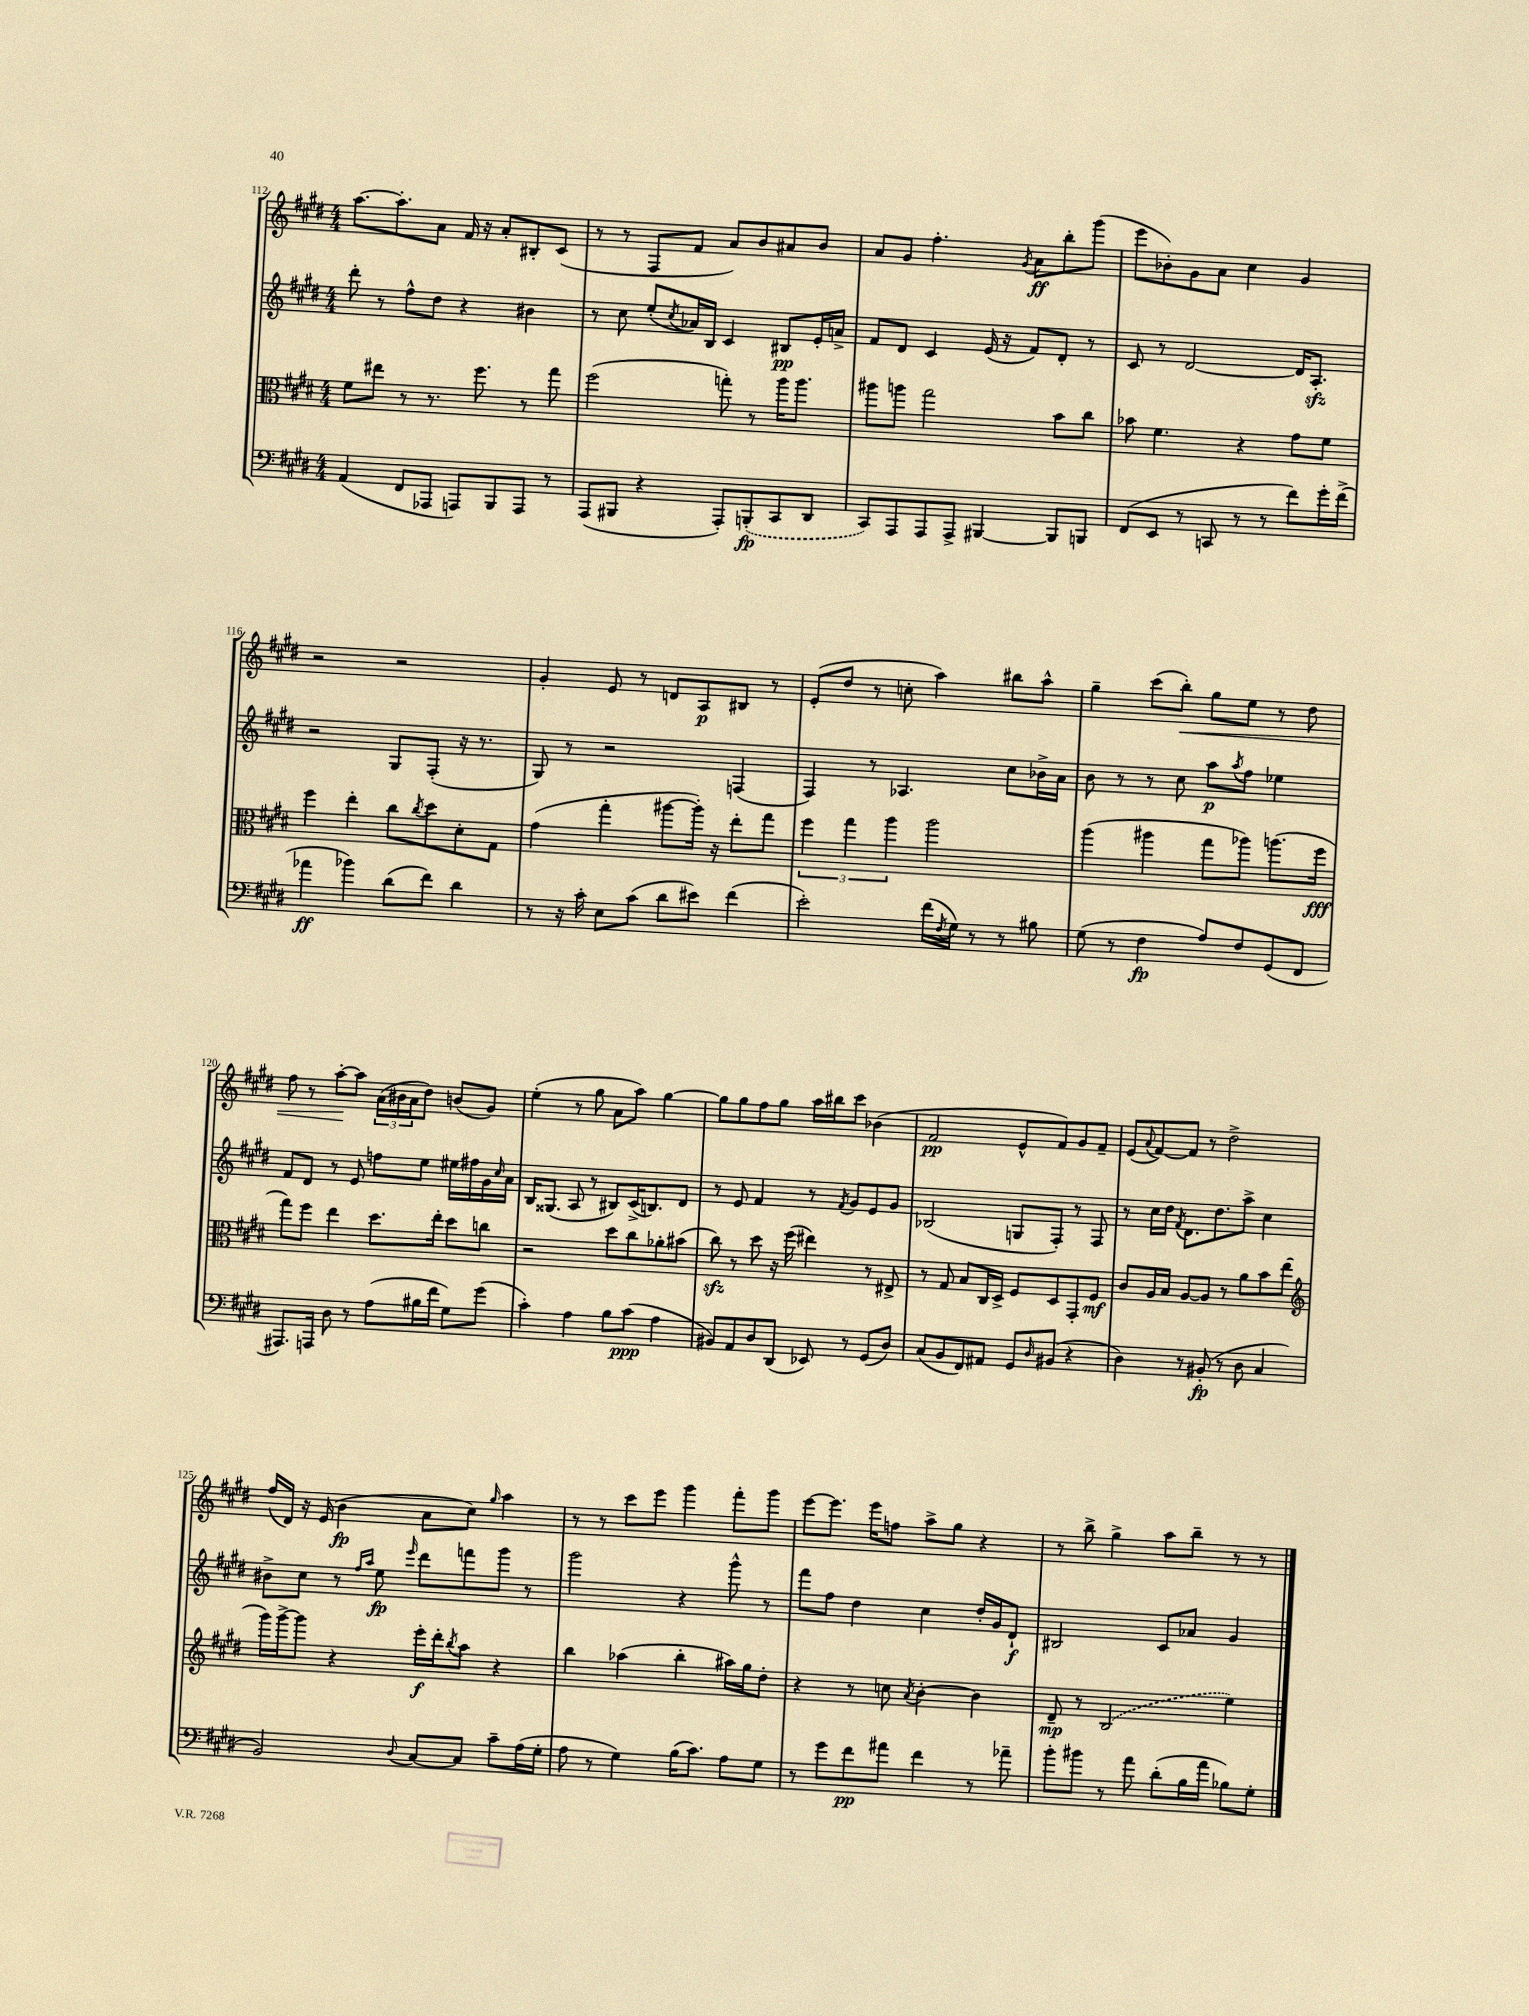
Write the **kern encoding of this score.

**kern	**kern	**kern	**kern
*staff4	*staff3	*staff2	*staff1
*clefF4	*clefC3	*clefG2	*clefG2
*k[f#c#g#d#]	*k[f#c#g#d#]	*k[f#c#g#d#]	*k[f#c#g#d#]
*M4/4	*M4/4	*M4/4	*M4/4
(4AA/	8f#\L	8ddd#'\	[8.aa\L
.	8ee#\J	8r	.
.	.	.	8.aa'\]
8FF#/L	8r	8ff#^^\L	.
8AAA-/J	8.r	8dd#\J	8a\J
8AAA/L)	.	4r	16f#/
.	8.ff#\	.	16r
8BBB/	.	.	8a'/L
8AAA/J	8r	4b#\	8B#'/
8r	8gg#\	.	(8c#/J
=	=	=	=
(8AAA/L	(2ff#\	8r	8r
8BBB#/J	.	8cc#\	8r
4r	.	(8ee'/L	8F#/L
.	.	8qcc#/	.
.	.	16a-/L)	8f#/J
.	.	16B/JJ	.
8AAA'/L)	8gg'\)	4c#/	8a/L)
(8BBB'/	8r	.	8b/
8CC#/	16aa\LK	8B#/L	8a#/
.	8.aa\J	.	.
8DD#/J	.	16e'/L	8b/J
.	.	16a^/JJ	.
=	=	=	=
8CC#/L)	8aa#\L	8f#/L	8a/L
8AAA/	8aa\J	8d#/J	8g#/J
8AAA/	2gg#\	4c#/	4.ff#'\
8AAA^/J	.	.	.
[4BBB#/	.	(16e/	.
.	.	16r	.
.	.	.	8qg#/
.	.	8f#/L)	8a\L
8BBB#/]L	8b\L	8d#'/J	8bb'\
8BBB/J	8cc#\J	8r	(8ggg#\J
=	=	=	=
(8FF#/L	8b-\	8c#/	8eee\L
8EE/J	4.f#\	8r	8b-'\)
8r	.	[2d#/	8g#\
8CC/	.	.	8a\J
8r	4r	.	4cc#\
8r	.	.	.
8f#\L)	8g#\L	16d#/]LK	4g#/
.	.	8.A'/J	.
16g#'\L	8f#\J	.	.
(16f#^\JJ	.	.	.
=	=	=	=
4a-\	4ff#\	2r	2r
4b-\)	4ee'\	.	.
(8d#\L	8cc#\L	8G#/L	2r
.	8qcc#/	.	.
8f#\J)	8dd#\	(8F#'/J	.
4d#\	8d#'\	16r	.
.	.	8.r	.
.	8G#\J	.	.
=	=	=	=
8r	(4g#\	8G#/)	4g#'/
16r	.	8r	.
16c#'\	.	.	.
8E\L	4gg#'\	2r	8e/
(8c#\J	.	.	8r
8d#\L	[8aa#\L	.	8d/L
8e#\J)	16aa#'\]Jk)	.	8A/
.	16r	.	.
(4f#\	8ee'\L	(4F/	8B#/J
.	8gg#\J	.	8r
=	=	=	=
2e'\)	6ff#\	4F#/)	(8e'/L
.	.	.	8dd#/J
.	6gg#\	.	.
.	.	8r	8r
.	6aa\	.	.
.	.	4.A-/	8cc'\
(16f#\LL	2aa\	.	4aa\)
8qF#/	.	.	.
16G#\JJ)	.	.	.
8r	.	.	.
8r	.	8cc#\L	8bb#\L
8B#\	.	16b-^\L	8aa^^\J
.	.	16a\JJ	.
=	=	=	=
(8G#\	(4aa\	8b\	4gg#~\
8r	.	8r	.
4F#\	4aa#\	8r	(8ccc#\L
.	.	8cc#\	8bb'\J)
8A/L)	8gg#\L	8aa\L	8gg#\L
.	.	8qaa/	.
8F#/	8aa-\J)	8ff#\J	8ee\J
(8GG#/	(8.aa\L	4ee-\	8r
8FF#/J	.	.	8dd#\
.	16ff#\Jk	.	.
=	=	=	=
8.AAA#/L)	8gg#\L)	8f#/L	8ff#\
.	8ff#\J	8d#/J	8r
16AAA/Jk	.	.	.
8D#\	4ee\	8r	[8aa'\L
8r	.	8e/	8aa\]J
(8A\L	8.dd#\L	8ff\L	(24a\LL
.	.	.	24b#\
.	.	.	24a\J
16B#\L	.	8ee\J	8dd#\J)
16f#\JJ	16ee'\Jk	.	.
8G#\L)	8dd#\L	16ee#\LL	(8b/L
.	.	16ff#\	.
(8g#\J	8cc\J	16g#\	8g#/J)
.	.	16qqcc#/	.
.	.	16a\JJ	.
=	=	=	=
4c#'\)	2r	16B/LK	(4ee'\
.	.	(8.G##/J	.
4A\	.	8A/	8r
.	.	8r	8gg#\
8B\L	8dd#\L	8B#/L)	8a\L
(8c#\J	8cc#\	(16c#^/K	8aa\J)
.	.	8.B/)	.
4A\	8a-'\	.	[4gg#\
.	(8b#\J	8d#/J	.
=	=	=	=
8BB#/L)	8cc#\)	8r	8gg#\]L
8AA/	8r	8e/	8gg#\
8D#/	8dd#\	4f#/	8ff#\
(8DD#/J	16r	.	8gg#\J
.	(16ff#\	.	.
8EE-/)	4ee#\)	8r	16aa\LL
.	.	.	16bb#\J
.	.	8qf#/	.
8r	.	8g#/L	8ccc#\J
(8GG#/L	8r	8e/	(4b-\
8D#/J)	8E#^/	8g#/J	.
=	=	=	=
(8C#/L	8r	(2B-/	2f#/
8BB/	8G#/	.	.
8FF#/)	8B/L	.	.
8AA#/J	16C#/L	.	.
.	16D#^/JJ	.	.
8GG#/L	8F#/L	8G/L	8e^^/L
16qqD#/	.	.	.
(8BB#/J	8D#/	8F#'/J)	8f#/)
4r	8GG#'/	8r	8g#/
.	8F#/J	8F#/	8f#~/J
=	=	=	=
4D#\)	8c#/L	8r	(8e/L
.	.	.	8qqa/
.	16A/L	16cc#\LL	[8f#/)
.	16B/JJ	16dd#\JJ	.
.	.	8qf#/	.
8r	[8A/L	8.d#\L	8f#/]J
(8BB#'/	8A/]J	.	8r
.	.	8.dd#\	.
8r	8r	.	2dd#^\
8D#\	8a\L	8aa^\J	.
4C#/	8b\	4cc#\	.
.	(8ee\J	.	.
=	=	=	=
*	*clefG2	*	*
2BB/)	16ggg#\LL)	8b#^\L	(16ff#/LL
.	[16ggg#^\J	.	16d#/JJ)
.	8ggg#\]J	8cc#\J	16r
.	.	.	(16e/
.	4r	8r	4b\
.	.	16qqff#/LL	.
.	.	16qqaa/JJ	.
.	.	8ee\	.
8qqD#/	.	16qqeee/	.
[8C#/L	16eee'\LL	8ddd#\L	8a\L
.	16ddd#'\J	.	.
.	8qbb/	.	.
8C#/]J	8aa\J	8fff\	8cc#\J)
.	.	.	16qqgg#/
8c#~\L	4r	8ggg#\J	4aa\
(16A\L	.	8r	.
16G#'\JJ	.	.	.
=	=	=	=
8A\	4bb\	2ggg#\	8r
8r	.	.	8r
4G#\)	(4aa-\	.	8ccc#\L
.	.	.	8eee\J
(16B\LK	4bb'\	4r	4ggg#\
8.c#\J)	.	.	.
8A\L	16aa#\LL)	8ggg#^^\	8fff#'\L
.	16gg#\J	.	.
8G#\J	8dd#'\J	8r	8ggg#\J
=	=	=	=
8r	4r	8fff#\L	[8eee\L
8g#\L	.	8ff#\J	8.eee\]J
8f#\	8r	4dd#\	.
.	.	.	16eee\LK
8a#\J	8cc\	.	8ff\J
.	8qa/	.	.
4f#\	[4b'\	4cc#\	8aa^\L
.	.	.	8gg#\J
8r	4b\]	16dd#'/LL	4r
.	.	16g#/J	.
8a-~\	.	8d#`/J	.
=	=	=	=
8b'\L	8d#~/	2B#/	8r
8b#\J	8r	.	8bb^\
8r	(2B/	.	4gg#^\
8a\	.	.	.
(8d#'\L	.	8c#/L	8aa\L
16B\L	.	8a-/J	8bb~\J
16a\JJ	.	.	.
8B-\L)	4ee\)	4g#/	8r
8G#'\J	.	.	8r
==	==	==	==
*-	*-	*-	*-
